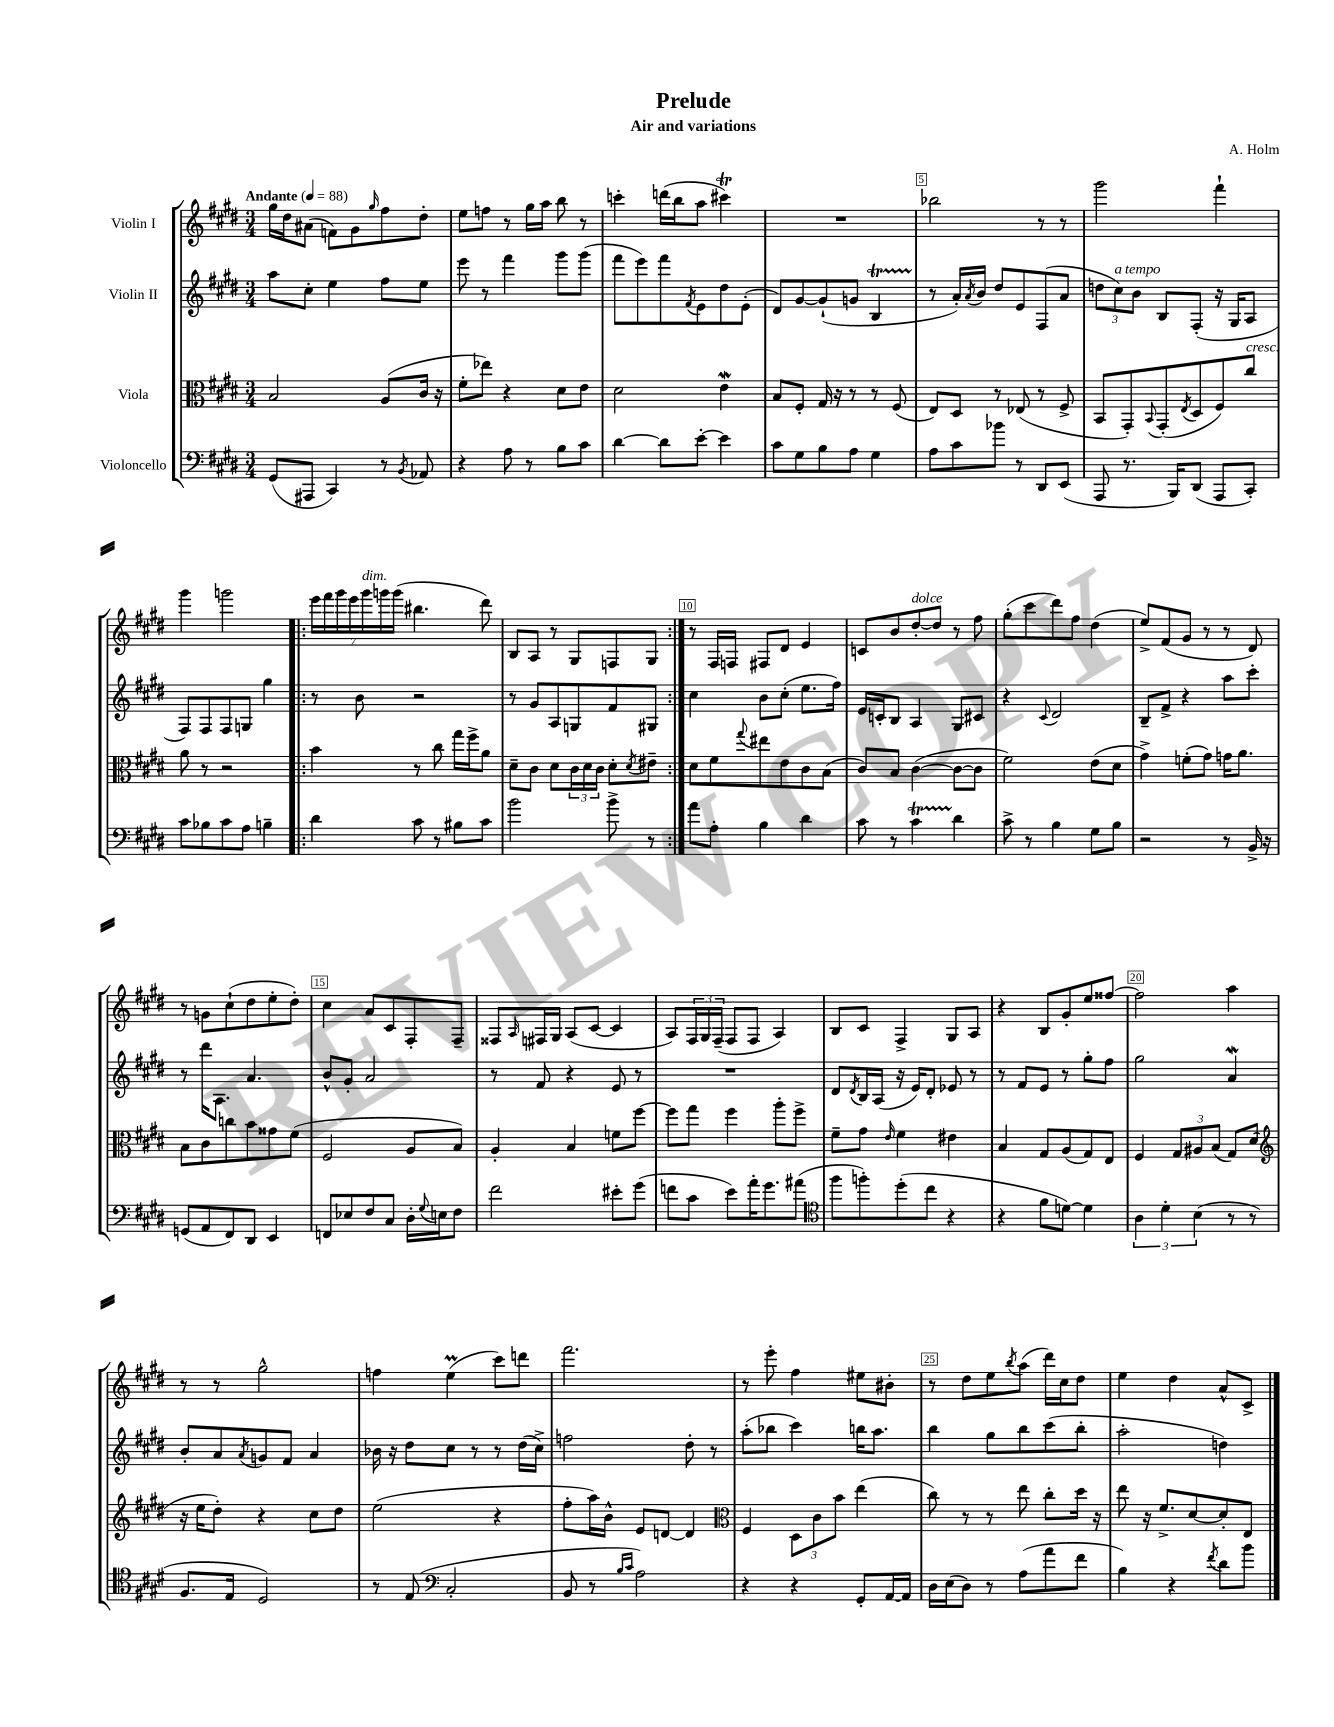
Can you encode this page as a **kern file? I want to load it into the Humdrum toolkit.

**kern	**kern	**kern	**kern
*staff4	*staff3	*staff2	*staff1
*clefF4	*clefC3	*clefG2	*clefG2
*k[f#c#g#d#]	*k[f#c#g#d#]	*k[f#c#g#d#]	*k[f#c#g#d#]
*M3/4	*M3/4	*M3/4	*M3/4
*MM88	*MM88	*MM88	*MM88
(8GG#	2B	8aa	16gg#
.	.	.	16dd#
8AAA#	.	8cc#'	(8a#
4CC#)	.	4ee	8f)
.	.	.	8g#
.	.	.	16qqgg#
8r	(8A	8ff#	8ff#
8qBB	.	.	.
8AA-	16c#	8ee	8dd#'
.	16r	.	.
=	=	=	=
4r	8f#'	8eee	8ee
.	8ee-)	8r	8ff
8A	4r	4fff#	8r
8r	.	.	16gg#
.	.	.	16aa
8B	8d#	8ggg#	8bb
8c#	8e	(8ggg#	8r
=	=	=	=
[4d#	2d#	8fff#	4ccc'
.	.	8eee)	.
8d#]	.	8fff#	(16ddd
.	.	.	16bb
.	.	8qf#	.
[8e'	.	8e	8aa
4e]	4e	8dd#	4ccc#)
.	.	(8e'	.
=	=	=	=
8c#	8B	8d#)	2.r
8G#	8F#'	[8g#	.
8B	16G#	(8g#`]	.
.	16r	.	.
8A	8r	8g	.
4G#	8r	4B	.
.	(8F#	.	.
=	=	=	=
8A	8E)	8r	2bb-
8c#	8D#	16a')	.
.	.	8qa	.
.	.	16b	.
8b-	8r	8dd#	.
8r	(8E-	8e	.
8DD#	8r	(8F#	8r
(8EE	8F#^	8a	8r
=	=	=	=
8AAA	8BB	12dd	2ggg#
.	.	12cc#)	.
8.r	8GG#')	.	.
.	.	12b	.
.	8qqBB	.	.
.	(8GG#'	8B	.
16BBB)	.	.	.
.	8qE	.	.
(8DD#	8D#	(8F#'	.
8AAA	8F#)	16r	4fff#`
.	.	16G#	.
8CC#')	8cc#	8A	.
=	=	=	=
8c#	8a	8F#)	4ggg#
8B-	8r	8F#	.
8c#	2r	8F#	2ggg
8A	.	8G	.
4B~	.	4gg#	.
=!|:	=!|:	=!|:	=!|:
4d#	4b	8r	28eee
.	.	.	28fff#
.	.	.	28ggg#
.	.	.	28eee
.	.	8b	.
.	.	.	28ggg#
.	.	.	28ggg
.	.	.	(28ggg
8c#	8r	2r	4.bb#
8r	8cc#	.	.
8B#	16gg#	.	.
.	16ff#^	.	.
8c#	8a	.	8ddd#)
=	=	=	=
2b	8d#~	8r	8B
.	8c#	8g#	8A
.	8d#	8A	8r
.	24c#	8G	8G#
.	24d#	.	.
.	24c#	.	.
8b^	8d#'	8f#	8F
.	8qd#	.	.
8r	8e#~	8G#	8G#
=:|!	=:|!	=:|!	=:|!
8a	8d#	4cc#	8r
8A'	8f#	.	16F#
.	.	.	16F
.	8qqgg#	.	.
4B	8ee#	8b	8F#
.	8e	(8cc#'	8d#
4d#	8c#	8.ee	4e
.	(8B	.	.
.	.	16ff#)	.
=	=	=	=
8c#	8c#)	16e	8c
.	.	16c'	.
8r	8B	8B	8b
4c#	([4c#	4A	[8dd#'
.	.	.	8dd#]
4d#	8c#_	8G#	8r
.	8c#]	8c#	8ff#
=	=	=	=
8c#^	2f#)	4r	(8gg#'
8r	.	.	8ccc#
.	.	8qqc#	.
4B	.	2d#	8ddd#)
.	.	.	8ff#
8G#	(8e	.	(4dd#
8B	8d#	.	.
=	=	=	=
2r	4g#^)	8B~	8ee^)
.	.	8f#^	(8f#
.	(8f'	4r	8g#
.	8g#)	.	8r
8r	16g	8aa	8r
.	8.a	.	.
16BB^	.	8ccc#'	8d#)
16r	.	.	.
=	=	=	=
(8GG	8B	8r	8r
8AA	8c#	16ddd#	8g
.	.	8.A	.
8FF#)	8cc	.	(8cc#`
8DD#	8b	4.a	8dd#
4EE	8g##	.	8ee'
.	(8f#	.	8dd#')
=	=	=	=
8FF	2F#	8b^^	4cc#
8E-	.	8g#'	.
8F#	.	2a	8a
8C#	.	.	8c#
16D#'	8A	.	8F#'
8qqG#	.	.	.
16E	.	.	.
8F#	8B)	.	8F#~
=	=	=	=
2f#	4A'	8r	8F##
.	.	.	16qqA
.	.	8f#	16F#
.	.	.	16G#
.	4B	4r	(8A
.	.	.	[8c#
8e#'	8f	8e	4c#]
(8g#	[8ff#	8r	.
=	=	=	=
8f	8ff#]	2.r	8A)
8c#	8gg#	.	24F#
.	.	.	24G#
.	.	.	(24F#~
8e)	4ff#	.	8F#
16a'	.	.	8F#
8.g#	.	.	.
.	8aa'	.	4A)
(8a#	8ff#^	.	.
=	=	=	=
*clefC4	*	*	*
8ff#	8f#~	8d#	8B
.	.	8qd#	.
8ff')	8g#	16B	8c#
.	.	(16A	.
.	16qqe	.	.
(8dd#'	4f#	16r	4F#^
.	.	16e)	.
8cc#	.	8d#'	.
4r	4e#	8e-	8G#
.	.	8r	8A
=	=	=	=
4r	4B	8r	4r
.	.	8f#	.
8f#	8G#	8e	8B
[8d)	(8A	8r	8g#'
4d]	8G#)	8gg#'	8ee
.	8E	8ff#	[8ff##
=	=	=	=
6A	4F#	2gg#	2ff##]
6d#'	.	.	.
.	12G#	.	.
(6B	12A#	.	.
.	(12B	.	.
8r	8G#)	4a	4aa
8r	(8d#	.	.
=	=	=	=
*	*clefG2	*	*
8.F#	16r	8b'	8r
.	16ee	.	.
.	8dd#')	8a	8r
16E	.	.	.
.	.	8qa	.
2D#)	4r	8g	2gg#^^
.	.	8f#	.
.	8cc#	4a	.
.	8dd#	.	.
=	=	=	=
8r	(2ee	16b-	4ff
.	.	16r	.
(8E	.	8dd#	.
*clefF4	*	*	*
2C#'	.	8cc#	(4ee
.	.	8r	.
.	4r	8r	8ccc#)
.	.	(16dd#	8ddd
.	.	16cc#^)	.
=	=	=	=
8BB	8ff#'	2ff	2.fff#
8r	16aa)	.	.
.	16b^^	.	.
16qqB	.	.	.
16qqc#	.	.	.
2A)	8e	.	.
.	[8d	.	.
.	4d]	8dd#'	.
.	.	8r	.
=	=	=	=
*	*clefC3	*	*
4r	4F#	(8aa'	8r
.	.	8bb-	8eee'
4r	12D#	4ccc#)	4ff#
.	12c#	.	.
.	12b	.	.
8GG#'	(4ee	16bb	8ee#
.	.	8.aa	.
[16AA	.	.	8b#'
16AA]	.	.	.
=	=	=	=
16D#	8cc#)	4bb	8r
(16E	.	.	.
8D#)	8r	.	8dd#
8r	8r	8gg#	8ee
.	.	.	8qbb
(8A	8ee	8bb	(8aa
8a	8cc#'	(8ccc#	16ddd#)
.	.	.	16cc#
8f#	16dd#	8bb'	8dd#
.	16r	.	.
=	=	=	=
4B)	8ee	2aa'	4ee
.	16r	.	.
.	8.f#^	.	.
4r	.	.	4dd#
.	[8d#	.	.
8qf#	.	.	.
8d#	8d#']	4dd)	8a^^
8b	8E	.	8c#^
==	==	==	==
*-	*-	*-	*-
